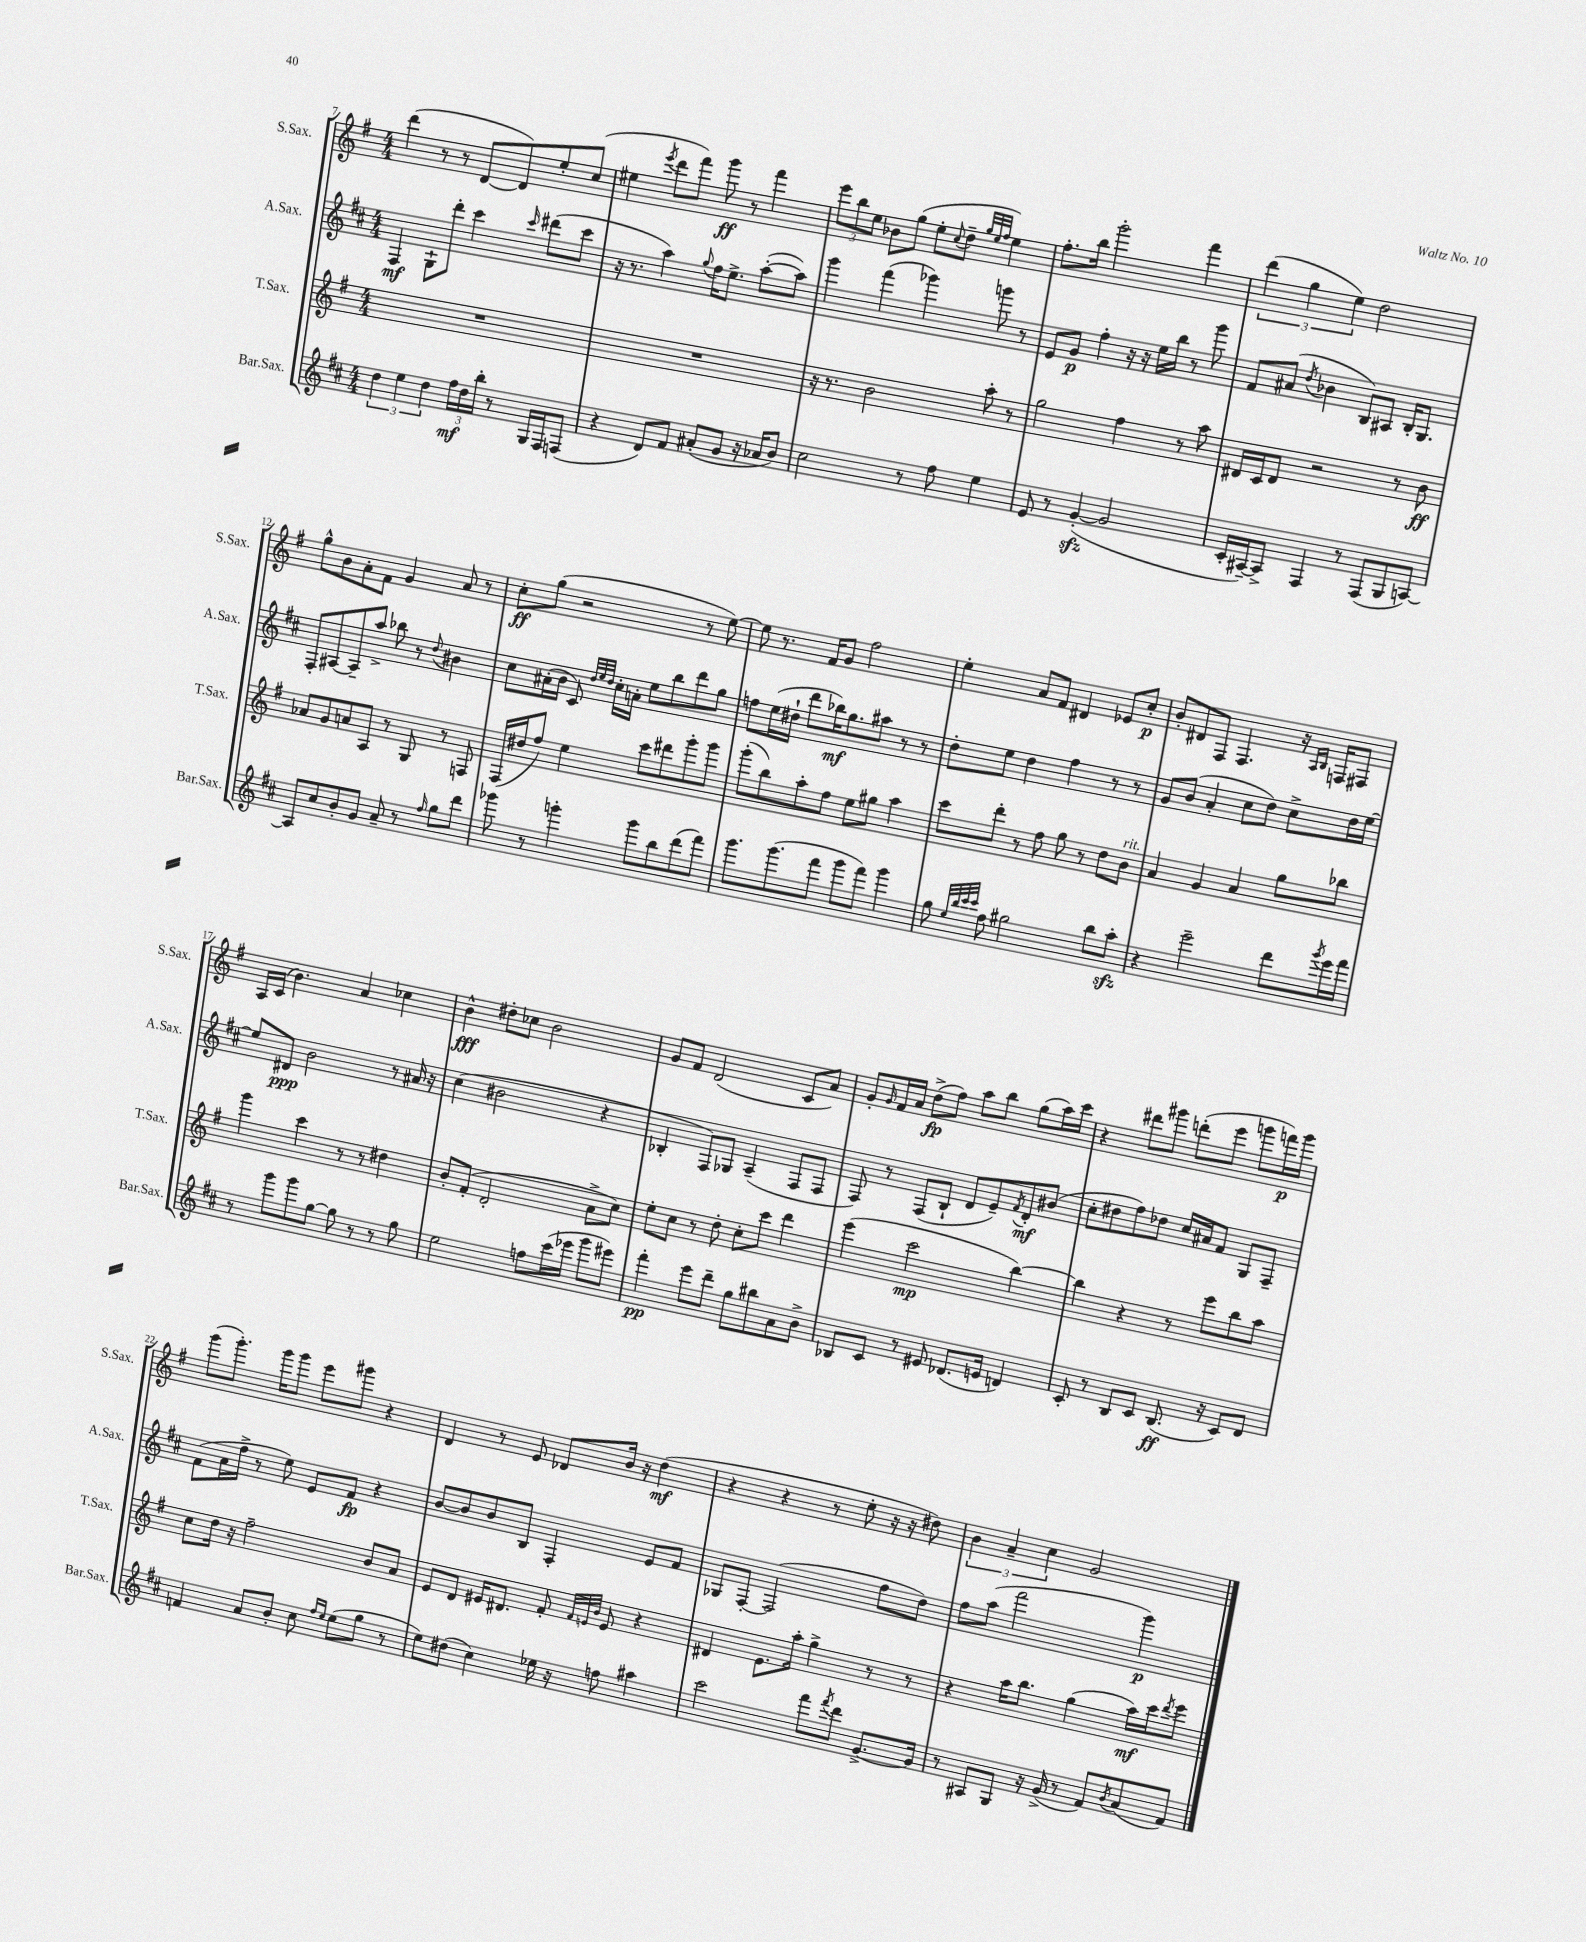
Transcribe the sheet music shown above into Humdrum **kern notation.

**kern	**dynam	**kern	**dynam	**kern	**dynam	**kern	**dynam
*part4	*part4	*part3	*part3	*part2	*part2	*part1	*part1
*staff4	*staff4	*staff3	*staff3	*staff2	*staff2	*staff1	*staff1
*I"Bar.Sax.	*	*I"T.Sax.	*	*I"A.Sax.	*	*I"S.Sax.	*
*I'Bar.Sax.	*	*I'T.Sax.	*	*I'A.Sax.	*	*I'S.Sax.	*
*clefG2	*	*clefG2	*	*clefG2	*	*clefG2	*
*k[f#c#]	*	*k[f#]	*	*k[f#c#]	*	*k[f#]	*
*M4/4	*	*M4/4	*	*M4/4	*	*M4/4	*
=7	=7	=7	=7	=7	=7	=7	=7
6dd\	.	1r	.	4F#/	mf	(4ddd\	.
6ee\	.	.	.	.	.	.	.
.	.	.	.	8G`\L	.	8r	.
6dd\	.	.	.	.	.	.	.
.	.	.	.	8ddd'\J	.	8r	.
24ff#\LL	mf	.	.	4ccc#\	.	[8d/L	.
24dd\	.	.	.	.	.	.	.
24bb'\JJ	.	.	.	.	.	.	.
8r	.	.	.	.	.	8d/])	.
.	.	.	.	16qqccc#/	.	.	.
16G/LL	.	.	.	(8ddd#X\L	.	8ee'/	.
16F#/J	.	.	.	.	.	.	.
(8Fn/J	.	.	.	8ccc#\J	.	(8cc/J	.
=8	=8	=8	=8	=8	=8	=8	=8
4r	.	1r	.	16r	.	4ee#X\	.
.	.	.	.	8.r	.	.	.
.	.	.	.	.	.	8qeee/	.
8d/L)	.	.	.	4aa\)	.	8ddd\L	.
8f#/J	.	.	.	.	.	8fff#\J)	.
.	.	.	.	8qqgg/	.	.	.
(8a#X'/L	.	.	.	16ff#\KL	.	8ggg\	ff
.	.	.	.	8.ee^\J	.	.	.
8g/J	.	.	.	.	.	8r	.
16r	.	.	.	([8aa'\L	.	4fff#\	.
16a-X/KL	.	.	.	.	.	.	.
8b/J)	.	.	.	8aa\J])	.	.	.
=9	=9	=9	=9	=9	=9	=9	=9
2cc#\	.	16r	.	4ggg\	.	12eee\L	.
.	.	8.r	.	.	.	.	.
.	.	.	.	.	.	12bb\	.
.	.	.	.	.	.	12ee\J	.
.	.	2b\	.	(4fff#\	.	8b-X\L	.
.	.	.	.	.	.	(8gg\J	.
8r	.	.	.	4ggg-X\)	.	8ee'\L	.
.	.	.	.	.	.	8qqcc/	.
8ff#\	.	.	.	.	.	8dd~\J	.
.	.	.	.	.	.	32qqgg/LLL	.
.	.	.	.	.	.	32qqee/	.
.	.	.	.	.	.	32qqff#/JJJ	.
4ee\	.	8aa'\	.	8gggn\	.	4ee\)	.
.	.	8r	.	8r	.	.	.
=10	=10	=10	=10	=10	=10	=10	=10
8e/	.	2gg\	.	8e/L	.	8.ff#'\L	.
8r	.	.	.	8g/J	p	.	.
.	.	.	.	.	.	16bb\Jk	.
([4gzz'/	.	.	.	4ff#'\	.	2ggg'\	.
2g/]	.	4ff#\	.	16r	.	.	.
.	.	.	.	16r	.	.	.
.	.	.	.	16ee\LL	.	.	.
.	.	.	.	16bb\JJ	.	.	.
.	.	8r	.	8r	.	4fff#\	.
.	.	8aa\	.	8ggg\	.	.	.
=11	=11	=11	=11	=11	=11	=11	=11
16c#'/LL	.	16d#X/LL	.	8f#/L	.	(6ddd\	.
[16A#X~/J)	.	16c/J	.	.	.	.	.
8A#^/J]	.	8d#/J	.	(8a#X/J	.	.	.
.	.	.	.	.	.	6gg\	.
.	.	.	.	8qdd/	.	.	.
4F#/	.	2r	.	4b-X\	.	.	.
.	.	.	.	.	.	6ee\)	.
8r	.	.	.	8B/L)	.	2dd\	.
(8F#/L	.	.	.	8A#X/J	.	.	.
8G/	.	8r	.	16B'/KL	.	.	.
.	.	.	.	8.G/J	.	.	.
[8An/J)	.	8b\	ff	.	.	.	.
!!LO:LB:g=z
=12	=12	=12	=12	=12	=12	=12	=12
8A/L]	.	8a-X/L	.	8F#'/L	.	8gg^^\L	.
8cc#/	.	8g/	.	[8A#X/	.	8b\	.
8b'/	.	8an/	.	8A#~/]	.	8a'\	.
8g/J	.	8A/J	.	8aa^/J	.	8f#\J	.
8a~/	.	8r	.	8bb-X\	.	4g/	.
8r	.	8G/	.	8r	.	.	.
16qqff#/	.	.	.	8qqdd/	.	.	.
8gg\L	.	8r	.	4b#X\	.	8a/	.
8ddd\J	.	8Fn/	.	.	.	8r	.
=13	=13	=13	=13	=13	=13	=13	=13
8ggg-X\	.	(16F#/LL	.	8cc#\L	.	8cc'\L	ff
.	.	16dd#X/J	.	.	.	.	.
8r	.	8ff#/J)	.	(16a#X'\L	.	(8gg\J	.
.	.	.	.	16b\JJ	.	.	.
4gggn'\	.	4ee\	.	8c#/)	.	2r	.
.	.	.	.	32qqdd/LLL	.	.	.
.	.	.	.	32qqee/	.	.	.
.	.	.	.	32qqdd/JJJ	.	.	.
.	.	.	.	16cc#'\LL	.	.	.
.	.	.	.	16an'\JJ	.	.	.
8ggg\L	.	8ccc\L	.	8ee\L	.	.	.
8bb\	.	8ddd#X\	.	8bb\	.	.	.
(8ddd\	.	8ggg'\	.	8ddd\	.	8r	.
8fff#\J)	.	8ggg\J	.	8gg\J	.	[8ee\)	.
=14	=14	=14	=14	=14	=14	=14	=14
8.ggg\L	.	(8ggg'\L	.	8ffn\L	.	8ee\]	.
.	.	8bb\)	.	(16ee\L	.	8.r	.
(8.ggg\	.	.	.	16dd#X`\JJ	.	.	.
.	.	8aa'\	.	8ddd\L	.	.	.
.	.	.	.	.	.	16f#/KL	.
8fff#\J	.	8ff#\J	.	16bb-X\K)	mf	8g/J	.
.	.	.	.	8.gg\	.	.	.
8ggg\L	.	8ee\L	.	.	.	2ff#\	.
8fff#\J)	.	8gg#X\J	.	8aa#X\J	.	.	.
4ggg\	.	4aa\	.	8r	.	.	.
.	.	.	.	8r	.	.	.
=15	=15	=15	=15	=15	=15	=15	=15
8gg\	.	8ccc\L	.	8dd'\L	.	4ee'\	.
32qqee/LLL	.	.	.	.	.	.	.
32qqbb/	.	.	.	.	.	.	.
32qqccc#/	.	.	.	.	.	.	.
32qqccc#/JJJ	.	.	.	.	.	.	.
8ff#\	.	8ddd'\J	.	8ee\J	.	.	.
2gg#X\	.	8r	.	4dd\	.	8a/L	.
.	.	8ff#\	.	.	.	8f#/J	.
.	.	8gg\	.	4ff#\	.	4d#X/	.
.	.	8r	.	.	.	.	.
8bb\L	.	8dd\L	.	8r	.	8e-X/L	.
!	!	!LO:TX:a:i:t=rit.	!	!	!	!	!
8aazz'\J	.	8b\J	.	8r	.	8cc'/J	p
=16	=16	=16	=16	=16	=16	=16	=16
4r	.	4a/	.	8g/L	.	8b'/L	.
.	.	.	.	(8b/J	.	8d#X/	.
2eee~\	.	4g/	.	4a'/	.	8F#/J	.
.	.	.	.	.	.	4.F#/	.
.	.	4a/	.	8cc#\L	.	.	.
.	.	.	.	8dd\J)	.	.	.
8ddd\L	.	8gg\L	.	8cc#^\L	.	16r	.
.	.	.	.	.	.	16qqA/LL	.
.	.	.	.	.	.	16qqB/JJ	.
.	.	.	.	.	.	16Fn/KL	.
8qggg/	.	.	.	.	.	.	.
16eee\L	.	8bb-X\J	.	16dd\L	.	8F#X/J	.
16fff#\JJ	.	.	.	[16ee\JJ	.	.	.
!!LO:LB:g=z
=17	=17	=17	=17	=17	=17	=17	=17
8r	.	4ggg\	.	8ee/L]	.	16A/LL	.
.	.	.	.	.	.	(16c/JJ	.
8ggg\L	.	.	.	8d#X/J	ppp	4.b\)	.
8ggg\	.	4ccc\	.	2b\	.	.	.
[8gg\J	.	.	.	.	.	.	.
8gg\]	.	8r	.	.	.	4a/	.
8r	.	8r	.	.	.	.	.
8r	.	4dd#X\	.	8r	.	4cc-X\	.
8gg\	.	.	.	16a#X/	.	.	.
.	.	.	.	16r	.	.	.
=18	=18	=18	=18	=18	=18	=18	=18
2ee\	.	8b'/L	.	(4cc#\	.	4b^^\	fff
.	.	(8f#'/J	.	.	.	.	.
.	.	2d'/	.	2b#X\	.	8dd#X'\L	.
.	.	.	.	.	.	8cc-X\J	.
8ffn\L	.	.	.	.	.	2b\	.
(16ccc#\L	.	.	.	.	.	.	.
16eee-X\JJ	.	.	.	.	.	.	.
8ggg\L	.	8a^\L	.	4r	.	.	.
8eee#X\J)	.	8cc\J)	.	.	.	.	.
=19	=19	=19	=19	=19	=19	=19	=19
4fff#'\	pp	8ee'\L	.	4B-X'/	.	8g/L	.
.	.	8cc\J	.	.	.	8f#/J	.
8eee\L	.	8r	.	8F#/L)	.	(2d/	.
8ddd~\J	.	8dd'\	.	8G-X/J	.	.	.
8gg\L	.	8cc'\L	.	(4A~/	.	.	.
8bb#X\	.	8ccc\J	.	.	.	.	.
8a\	.	4ddd\	.	8F#/L	.	8c/L	.
8b^\J	.	.	.	8F#/J	.	8a/J)	.
=20	=20	=20	=20	=20	=20	=20	=20
8B-X/L	.	(4eee\	.	8F#/)	.	8g'/L	.
.	.	.	.	.	.	16qqg/	.
8c#/J	.	.	.	8r	.	16f#/L	.
.	.	.	.	.	.	16a/JJ	.
8r	.	2ccc\	mp	(8F#/L	.	(8dd^\L	fp
8e#X/	.	.	.	8B`/J	.	8ff#\J)	.
(8.d-X/L	.	.	.	8d/L	.	8aa\L	.
.	.	.	.	8e~/)	.	8bb\J	.
16en/Jk	.	.	.	.	.	.	.
.	.	.	.	8qf#/	.	.	.
4dn/)	.	[4bb\)	.	8d'/	mf	(8gg\L	.
.	.	.	.	(8b#X/J	.	16aa\L)	.
.	.	.	.	.	.	16ccc\JJ	.
=21	=21	=21	=21	=21	=21	=21	=21
8c#'/	.	4bb\]	.	8cc#'\L	.	4r	.
8r	.	.	.	8dd#X\	.	.	.
8B/L	.	4r	.	8ff#\)	.	8ddd#X\L	.
8c#/J	.	.	.	8dd-X\J	.	8ggg#X\J	.
(8.B/	ff	8r	.	16cc#/LL	.	(8dddn'\L	.
.	.	.	.	16a#X/J	.	.	.
.	.	8eee\L	.	8f#/J	.	8eee\J	.
16r	.	.	.	.	.	.	.
8c#/L)	.	8bb\	.	8G/L	.	8gggn\L	.
8d/J	.	8aa\J	.	8F#~/J	.	16fffn\L)	p
.	.	.	.	.	.	16ggg\JJ	.
!!LO:LB:g=z
=22	=22	=22	=22	=22	=22	=22	=22
4fn/	.	8cc\L	.	(8f#\L	.	(8ggg\L	.
.	.	16dd\Jk	.	16a\L	.	8.ggg'\J)	.
.	.	16r	.	16ff#^\JJ	.	.	.
8a/L	.	2ff#~\	.	8r	.	.	.
.	.	.	.	.	.	16ggg\KL	.
8b'/J	.	.	.	8ee\)	.	8ggg\J	.
8cc#\	.	.	.	8e/L	.	8eee\L	.
16qqff#/LL	.	.	.	.	.	.	.
16qqee/JJ	.	.	.	.	.	.	.
(8ee\L	.	.	.	8f#/J	fp	8ggg#X\J	.
8gg\J	.	8b/L	.	4r	.	4r	.
8r	.	8a/J	.	.	.	.	.
=23	=23	=23	=23	=23	=23	=23	=23
8ee\L)	.	8e/L	.	[8b/L	.	4d/	.
(8dd#X\J	.	8d/J	.	8b/]	.	.	.
4cc#\)	.	16e#X/KL	.	8b/	.	8r	.
.	.	8.d#X/J	.	.	.	.	.
.	.	.	.	8B/J	.	8e/	.
16ee-X\	.	8f#'/	.	4F#'/	.	8d-X/L	.
16r	.	.	.	.	.	.	.
.	.	32qqf#/LLL	.	.	.	.	.
.	.	32qqen/	.	.	.	.	.
.	.	32qqb/JJJ	.	.	.	.	.
8ffn\	.	8e/	.	.	.	16b/Jk	.
.	.	.	.	.	.	16r	.
4aa#X\	.	4r	.	8e/L	.	(4dd\	mf
.	.	.	.	8f#/J	.	.	.
=24	=24	=24	=24	=24	=24	=24	=24
2ccc#\	.	4d#X/	.	8G-X/L	.	4r	.
.	.	.	.	[8F#'/J	.	.	.
.	.	8.e\L	.	(2F#/]	.	4r	.
.	.	16aa'\Jk	.	.	.	.	.
8fff#\L	.	4gg^\	.	.	.	8r	.
8qfff#/	.	.	.	.	.	.	.
8ddd\J	.	.	.	.	.	8ee'\	.
[8.g^/L	.	8r	.	8ff#\L	.	16r	.
.	.	.	.	.	.	16r	.
.	.	8r	.	8dd\J)	.	8dd#X\)	.
16g/Jk]	.	.	.	.	.	.	.
=25	=25	=25	=25	=25	=25	=25	=25
8r	.	4r	.	8ff#\L	.	6b\	.
8A#X/L	.	.	.	(8aa\J	.	.	.
.	.	.	.	.	.	6a~/	.
8G/J	.	16aa\KL	.	2fff#\	.	.	.
.	.	8.bb\J	.	.	.	.	.
.	.	.	.	.	.	6cc\	.
16r	.	.	.	.	.	.	.
(16g^/	.	.	.	.	.	.	.
8r	.	(4gg\	.	.	.	2g/	.
8f#/L)	.	.	.	.	.	.	.
8qb/	.	.	.	.	.	.	.
(8a/	.	16aa\LL)	mf	4ggg\)	p	.	.
.	.	16ccc\J	.	.	.	.	.
.	.	8qddd/	.	.	.	.	.
8f#/J)	.	8eee\J	.	.	.	.	.
==	==	==	==	==	==	==	==
*-	*-	*-	*-	*-	*-	*-	*-
